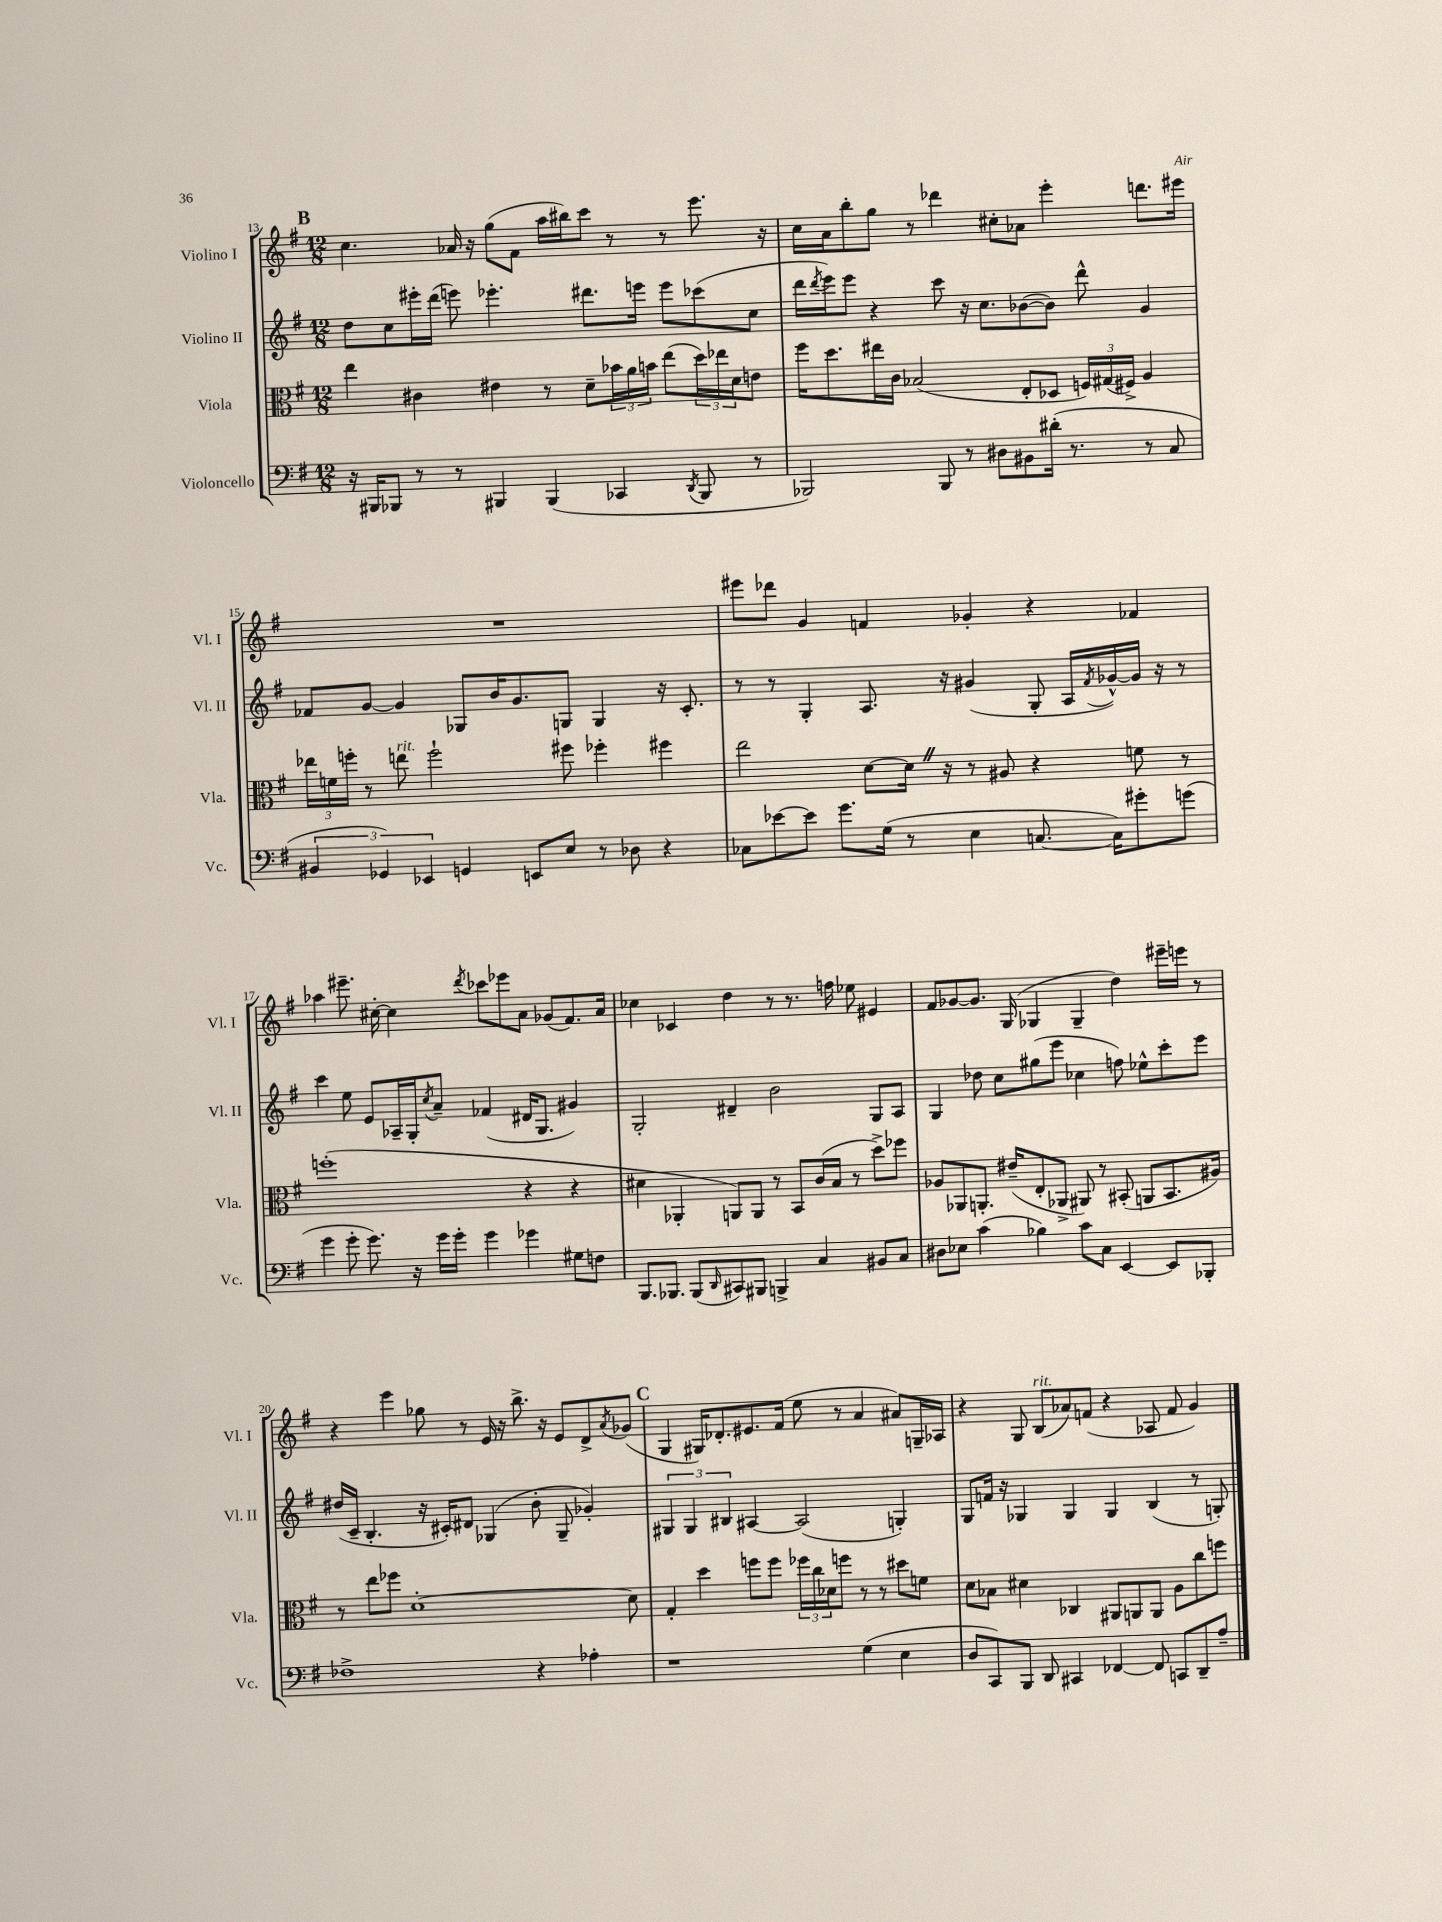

**kern	**kern	**kern	**kern
*staff4	*staff3	*staff2	*staff1
*clefF4	*clefC3	*clefG2	*clefG2
*k[f#]	*k[f#]	*k[f#]	*k[f#]
*M12/8	*M12/8	*M12/8	*M12/8
16r	4ee	8dd	4.cc
16BBB#	.	.	.
8BBB-	.	8cc	.
8r	4c#	16eee#'	.
.	.	(16ddd	.
8r	.	8eee)	16a-
.	.	.	16r
4BBB#	4e#	4.eee-'	(8gg
.	.	.	8f#
(4BBB#	8r	.	16aa
.	.	.	16bb#)
.	8d~	8.ddd#	8ccc
4CC-	24b-	.	8r
.	24a	.	.
.	.	16eee	.
.	24b	.	.
.	(8ee	8eee	8r
8qDD	.	.	.
8BBB#	24dd)	(8ccc-	8.eee
.	24ee-	.	.
.	24d	.	.
8r	8e	8cc	.
.	.	.	16r
=	=	=	=
2BBB-)	16ff#	16ddd	16cc
.	.	8qddd	.
.	8.dd	16eee)	16a
.	.	8eee	8bb'
.	16ee#	4r	8gg
.	16c	.	.
.	(2B-	.	8r
8BBB-	.	8ccc	4ddd-
8r	.	16r	.
.	.	8.cc	.
8D#	.	.	8cc#'
8BB#	8E'	([8b-	8a-
(16d#'	8D-	8b-])	4eee'
8.r	.	.	.
.	24F)	8ddd^^	.
.	(24G#	.	.
.	24F#^)	.	.
8r	4A	4g	8.ddd
8C	.	.	.
.	.	.	16eee#
=	=	=	=
6BB#	24ee-	8f-	1.r
.	24f	.	.
.	24ff'	.	.
.	8r	[8g	.
6GG-)	.	.	.
.	8ee	4g]	.
6EE-	.	.	.
.	2ff`	.	.
4GG	.	8G-	.
.	.	16b	.
.	.	8.g	.
8EE	.	.	.
8E	8ff#	8G	.
8r	4ff-'	4G	.
8D-	.	.	.
4r	4ff#	16r	.
.	.	8.c'	.
=	=	=	=
8C-	2ee	8r	8eee#
[8e-	.	8r	8ddd-
8e-]	.	4G'	4g
8.g	.	.	.
.	[8d	8.A	4f
(16G	.	.	.
8r	16d]	.	.
.	16r	16r	.
4E	8r	(4g#	4g-'
.	8A#	.	.
[8.C	4r	8G'	4r
.	.	16A	.
.	.	8qf#	.
16C])	.	[16g-^^)	.
8g#'	8f	16g-]	4f-
.	.	16r	.
(8g	8r	8r	.
=	=	=	=
4g	(1ff'	4ccc	4aa-
8g'	.	8ee	8.eee#~
8.g)	.	8e	.
.	.	.	[16cc#'
.	.	16A-~	4cc#]
16r	.	16G'	.
.	.	8qcc	.
16g	.	8a~	.
16g'	.	.	.
.	.	.	8qddd
4g	.	(4f-	8ccc-
.	.	.	8eee-
4g-	4r	16d#	8a
.	.	8.G	.
.	.	.	(8g-
8G#	4r	4g#)	8.f#)
8F	.	.	.
.	.	.	16a
=	=	=	=
8.BBB	4d#	2G'	4cc-
8.BBB-	.	.	.
.	4AA-'	.	4c-
(8BBB-	.	.	.
16qqDD	.	.	.
8CC#)	8AA)	4d#~	4dd
8BBB#	8AA	.	.
4BBB^	8r	2b	8r
.	8BB	.	8.r
4C	(16c	.	.
.	16B	.	16ff
.	8r	.	8ee-
8BB#	8dd^)	8G	4e#
8C	8ff-	8A	.
=	=	=	=
8D#	8A-	4G	8f#
8E-	8AA-	.	[8g-
(4c	8.AA'	8dd-	8.g-]
.	.	8cc	.
.	(16e#~	.	(16G
4B-)	8E'	(8gg#	4G-
.	8AA-^	8eee	.
8c	8AA#)	4cc-	4G-~
8C	8r	.	.
[4EE	(8BB#'	8ff)	4dd)
.	8AA	8ee-^^	.
8EE]	8.BB#	8ccc'	16eee#~
.	.	.	16eee
8BBB-'	.	8eee	8r
.	16A#)	.	.
=	=	=	=
1F-^	8r	(16dd#	4r
.	.	16c~	.
.	8ee	4.B'	.
.	8ff-	.	4eee
.	[1d'	.	.
.	.	16r	8gg-
.	.	16c#')	.
.	.	8d#	8r
.	.	(4G-	16e
.	.	.	16r
.	.	.	8.bb^
4r	.	8b'	.
.	.	.	16r
.	.	8G-~	8e
4A-'	.	4g-')	8d^
.	.	.	8qa
.	8d]	.	(8g-
=	=	=	=
1r	4G'	6G#	4G
.	.	6G#	.
.	4dd	.	16G#)
.	.	.	8.d-'
.	.	6B#	.
.	8ff	[4A#	8.e#
.	8ff	.	.
.	.	.	(16f#
.	24ff-	(2A#]	8ee
.	24cc	.	.
.	24d-	.	.
.	8ff	.	8r
(4G	8r	.	4a
.	8r	.	.
4E	8dd#	4G')	8a#)
.	8f	.	16G~
.	.	.	16A-
=	=	=	=
8D	8d	8G	4r
8CC)	8B-	16f	.
.	.	16r	.
8BBB	4d#	4G-	8G
8DD	.	.	(8B
4CC#	4C-	4G-	8a-)
.	.	.	(8f
[4FF-	8AA#	4G-	4r
.	8AA	.	.
8FF-]	8AA	(4B	8A-
8CC	8A	.	8f
8DD~	8cc	8r	4g)
8A~	8ff	8G')	.
==	==	==	==
*-	*-	*-	*-
